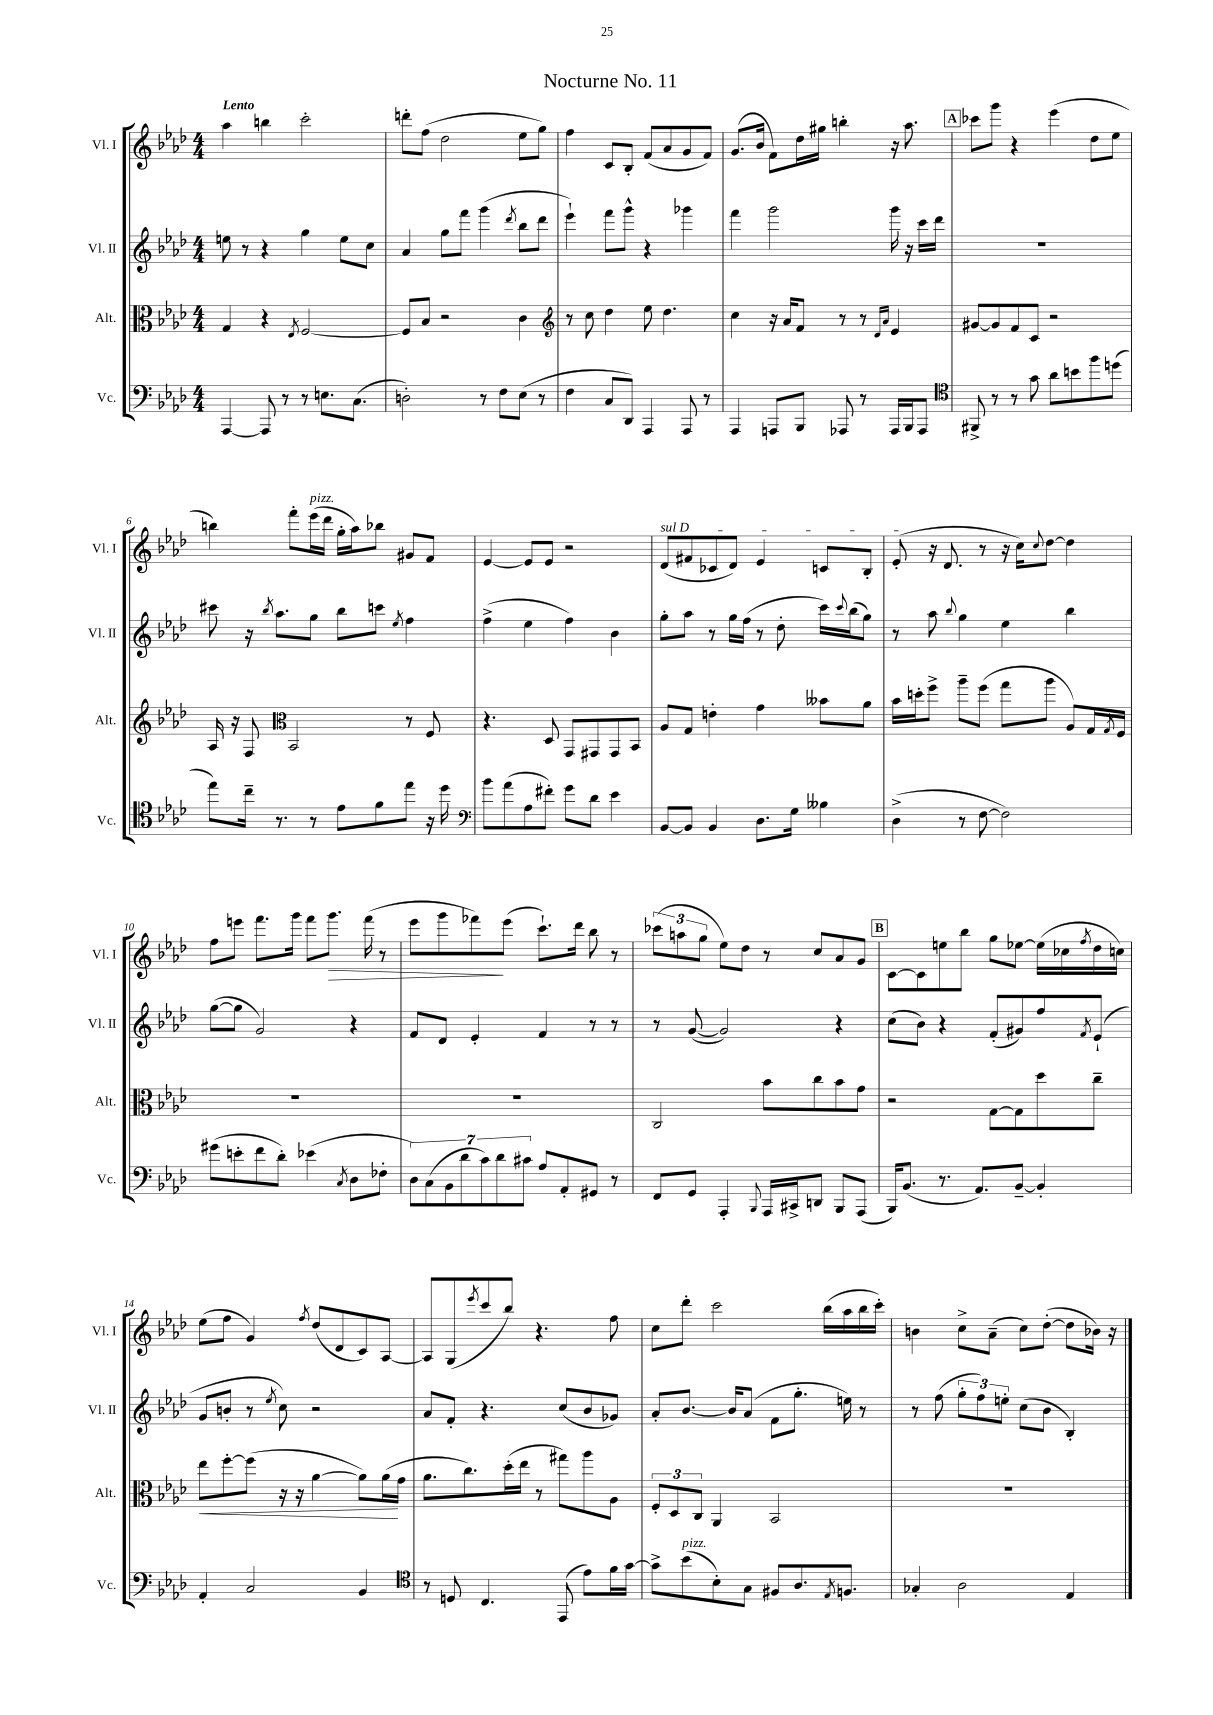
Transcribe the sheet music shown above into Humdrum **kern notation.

**kern	**kern	**kern	**kern
*staff4	*staff3	*staff2	*staff1
*clefF4	*clefC3	*clefG2	*clefG2
*k[b-e-a-d-]	*k[b-e-a-d-]	*k[b-e-a-d-]	*k[b-e-a-d-]
*M4/4	*M4/4	*M4/4	*M4/4
[4AAA-/	4G/	8ee\	4aa-\
.	.	8r	.
8AAA-/]	4r	4r	4bb\
8r	.	.	.
.	8qE-/	.	.
8r	[2F/	4gg\	2ccc'\
8.E\L	.	.	.
.	.	8ee\L	.
(8.C\J	.	.	.
.	.	8cc\J	.
=	=	=	=
2D'\)	8F/]L	4a-/	8ddd'\L
.	8B-/J	.	(8ff\J
.	2r	8gg\L	2dd-\
.	.	8fff\J	.
8r	.	(4ggg\	.
8F\L	.	.	.
.	.	8qddd-/	.
(8E-\J	4c\	8bb-\L	8ee-\L
8r	.	8ddd-\J	8gg\J)
=	=	=	=
*	*clefG2	*	*
4F\	8r	4eee-`\)	4ff\
.	8cc\	.	.
8C/L	4dd-\	8fff\L	8c/L
8DD-/J)	.	8ggg^^\J	8B-'/J
4AAA-/	8ee-\	4r	(8f/L
.	4.dd-\	.	8a-/
8AAA-/	.	4ggg-\	8g/
8r	.	.	8f/J)
=	=	=	=
4AAA-/	4cc\	4fff\	(8.g/L
.	.	.	16b-/Jk
8AAA/L	16r	2ggg\	8f\L)
.	16a-/LK	.	.
8BBB-/J	8f/J	.	16dd-\L
.	.	.	16gg#\JJ
8AAA-/	8r	.	4bb'\
8r	8r	.	.
.	16qqd-/LL	.	.
.	16qqa-/JJ	.	.
16AAA-/LL	4e-/	16ggg\	16r
16BBB-/J	.	16r	8.aa-\
8AAA-/J	.	16ccc\LL	.
.	.	16ddd-\JJ	.
=	=	=	=
*clefC4	*	*	*
8FF#^/	[8g#/L	1r	8ccc-\L
8r	8g#/]	.	8ggg\J
8r	8f/	.	4r
8g\	8c/J	.	.
8a-\L	2r	.	(4eee-\
8b\	.	.	.
8ff\	.	.	8dd-\L
(8dd\J	.	.	8ee-\J
=	=	=	=
8ee-\L)	16A-/	8ccc#\	4bb\)
.	16r	.	.
16cc~\Jk	8F/	16r	.
.	.	8qbb-/	.
8.r	.	8.aa-\L	.
*	*clefC3	*	*
.	2BB-/	.	8fff'\L
8r	.	8gg\J	(16eee-\L
.	.	.	16ddd-\JJ
8e-\L	.	8bb-\L	16gg'\LL
.	.	.	16aa-\J)
8f\	.	8ccc\J	8bb-\J
.	.	8qee-/	.
8ee-\J	8r	4ff\	8g#/L
16r	8F/	.	8f/J
16dd-\	.	.	.
=	=	=	=
*clefF4	*	*	*
8b-\L	4.r	(4ff^\	[4e-/
(8a-\	.	.	.
8A-\	.	4ee-\	8e-/]L
8f#'\J)	8D-/	.	8e-/J
8g\L	8GG/L	4ff\)	2r
8d-\J	8GG#/	.	.
4e-\	8GG#/	4b-\	.
.	8BB-/J	.	.
=	=	=	=
[8BB-/L	8A-/L	8gg'\L	(8d-/L
8BB-/]J	8G/J	8aa-\J	8f#/
4BB-/	4e'\	8r	8c-/
.	.	16gg\LL	8d-/J)
.	.	(16ff\JJ	.
8.D-\L	4g\	8r	4e-/
.	.	8dd-'\	.
16G\Jk	.	.	.
4B--\	8b--\L	16ccc\LL)	8c/L
.	.	8qqccc/	.
.	.	(16bb-\J	.
.	8a-\J	8gg\J)	8B-'/J
=	=	=	=
(4D-^\	16b-\LL	8r	(8e-'/
.	16dd'\J	.	.
.	8ff^\J	8aa-\	16r
.	.	.	8.d-/
.	.	8qqbb-/	.
8r	8aa-~\L	4gg\	.
[8F\	(8ff\J	.	8r
2F\])	8gg\L	4ee-\	16r
.	.	.	16cc\LK)
.	.	.	8qqcc/
.	8aa-\J	.	[8dd-\J
.	8A-/L)	4bb-\	4dd-\]
.	16G/L	.	.
.	8qG/	.	.
.	16F/JJ	.	.
=	=	=	=
(8g#\L	1r	([8gg\L	8ff\L
8e'\	.	8gg\]J	8eee\J
8f\	.	2g/)	8.fff\L
8d-'\J)	.	.	.
.	.	.	16ggg\Jk
(4e-\	.	.	8fff\L
.	.	.	8.ggg\J
8qC/	.	.	.
8D-\L	.	4r	.
.	.	.	(16fff\
8F-'\J	.	.	8r
=	=	=	=
14D-\L)	1r	8f/L	8eee-\L
(14C\	.	.	.
.	.	8d-/J	8ggg\
14BB-\	.	.	.
14d-\	.	.	.
.	.	4e-'/	8fff-\)
14c\)	.	.	.
14d-\	.	.	.
.	.	.	(8eee-\J
14c#\J	.	.	.
8A-/L	.	4f/	8.ccc`\L)
8AA-'/	.	.	.
.	.	.	16ddd-\Jk
8GG#/J	.	8r	8bb-\
8r	.	8r	8r
=	=	=	=
8FF/L	2C/	8r	(12ccc-\L
.	.	.	12aa\
8GG/J	.	([8g/	.
.	.	.	12gg\J
4AAA-'/	.	2g/])	8ee-\L)
.	.	.	8dd-\J
8qqBBB-/	.	.	.
16AAA-/LL	8b-\L	.	8r
16CC#^/J	.	.	.
8DD/J	8cc\	.	8cc/L
8BBB-/L	8b-\	4r	8a-/
(8AAA-/J	8g\J	.	8g/J
=	=	=	=
16BBB-/LK)	2r	(8cc\L	[8c\L
(8.BB-/J	.	.	.
.	.	8b-\J)	8c\]
8.r	.	4r	8ee\
.	.	.	8bb-\J
8.AA-/L)	.	.	.
.	[8G\L	(8f'/L	8gg\L
[8BB-~/J	8G\]	8g#/)	[8ee-\J
4BB-'/]	8dd-\	8ff/	(16ee-\]LL
.	.	.	16cc-\
.	.	8qf/	8qff/
.	8cc~\J	(8e-`/J	16dd-\
.	.	.	16cc\JJ)
=	=	=	=
4AA-'/	8ee-\L	8g/L	(8ee-\L
.	[8ff'\	8b'/J	8ff\J
2C/	(8ff\]J	8r	4g/)
.	.	8qee-/	.
.	16r	8cc\)	.
.	16r	.	.
.	.	.	8qff/
.	[4a-\	2r	(8dd-/L
.	.	.	8d-/
4BB-/	8a-\]L)	.	8c/)
.	(16a-\L	.	[8A-/J
.	16g\JJ	.	.
=	=	=	=
*clefC4	*	*	*
8r	8.a-\L	8a-/L	8A-/]L
8D/	.	8f'/J	(8G/
.	8.cc\)	.	.
.	.	.	8qeee-/
4.C/	.	4.r	8ccc/
.	(16dd-'\L	.	8bb-/J)
.	16ee-\JJ	.	.
.	8r	.	4.r
(8EE-/	8gg#\L)	(8cc/L	.
8e-\L)	8aa-\	8b-/	.
16f\L	8A-\J	8g-/J)	8ff\
[16g\JJ	.	.	.
=	=	=	=
8g^\]L	12F'/L	8a-'/L	8cc\L
.	12D-/	.	.
(8b-\	.	[8.b-/J	8ddd-'\J
.	12C/J	.	.
8B-'\)	4AA-/	.	2ccc\
.	.	16b-/]LK	.
8G\J	.	(8a-/J	.
8F#/L	2BB-/	8f\L	.
8.A-/	.	8.gg'\J	.
.	.	.	(16bb-\LL
8qE-/	.	.	.
8.F/J	.	16ee\)	16aa-\
.	.	8r	16bb-\
.	.	.	16ccc'\JJ)
=	=	=	=
4G-'/	1r	8r	4b\
.	.	(8ff\	.
2A-\	.	12gg'\L	8cc^\L
.	.	12ff\)	.
.	.	.	(8a-~\J
.	.	12ee'\J	.
.	.	(8cc\L	8cc\L)
.	.	8b-\J	([8dd-'\J
4E-/	.	4B-'/)	8dd-\]L
.	.	.	16b-\Jk)
.	.	.	16r
==	==	==	==
*-	*-	*-	*-
